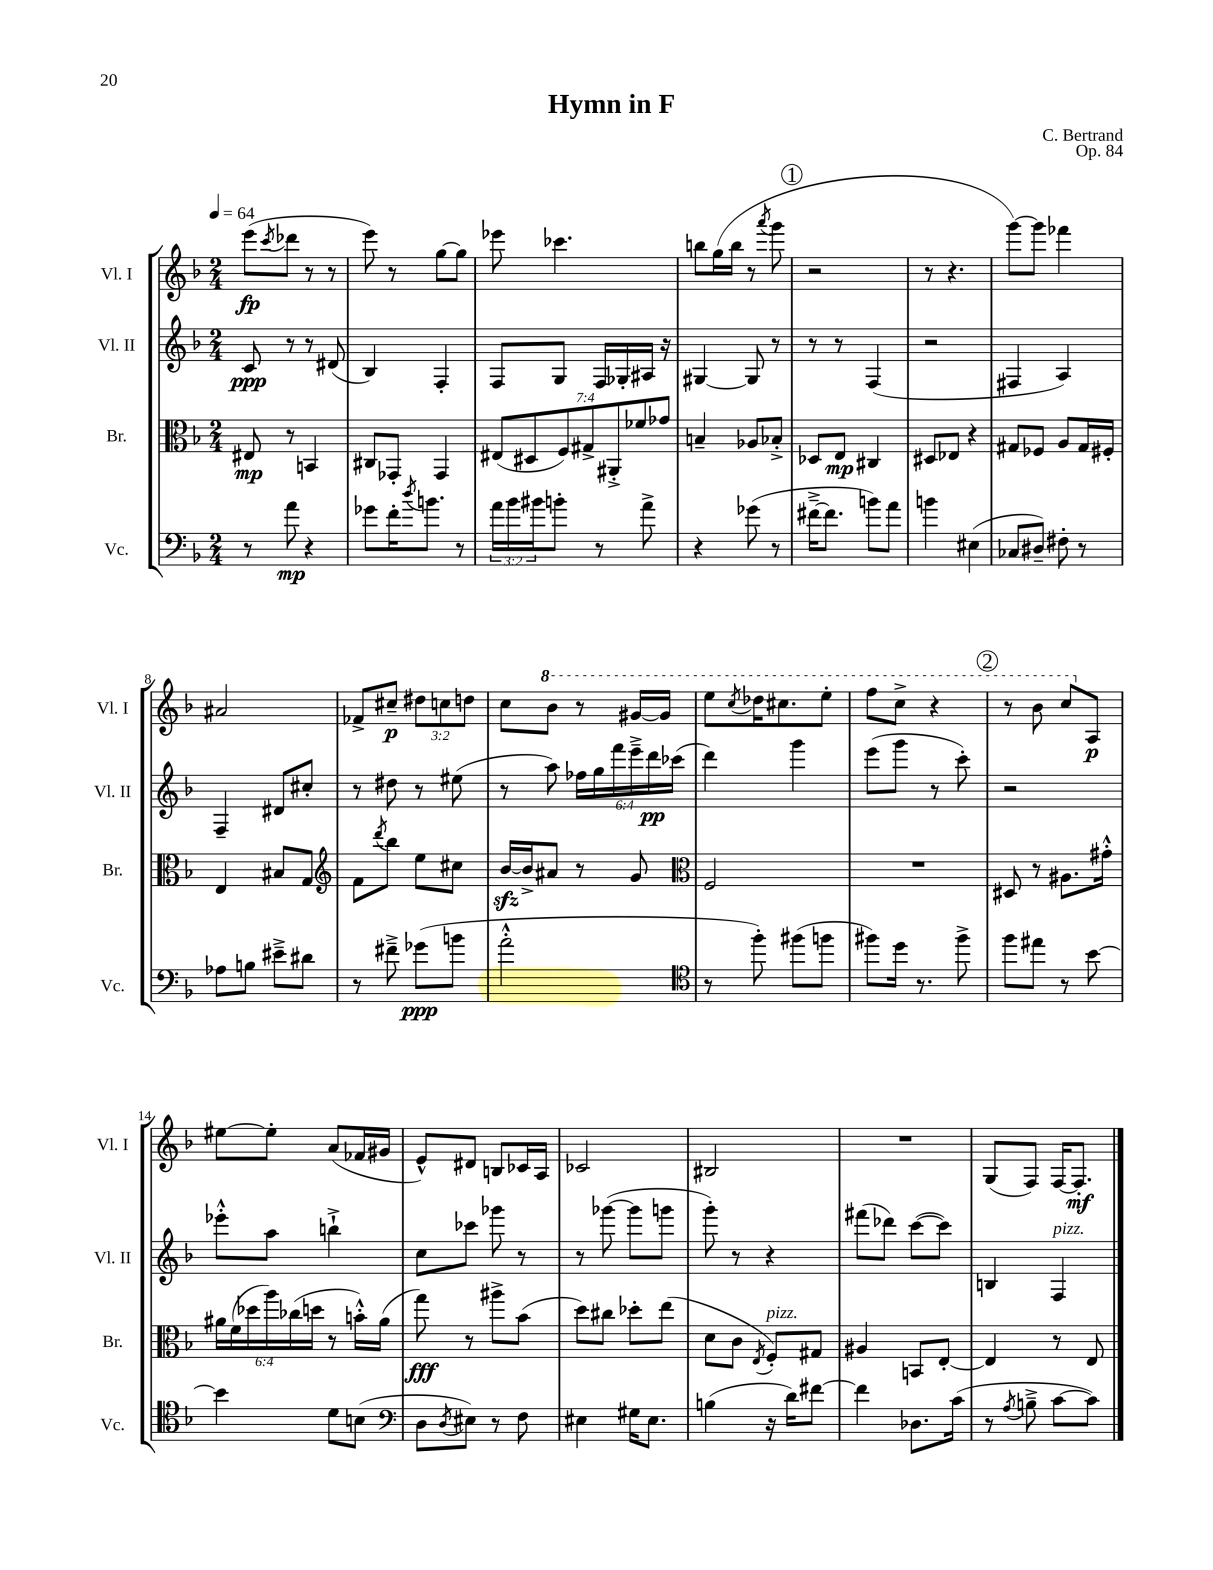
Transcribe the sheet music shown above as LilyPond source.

\header { title = "Hymn in F" composer = "C. Bertrand" opus = "Op. 84" }
<<
\new StaffGroup <<
\new Staff = "s0" \with { instrumentName = "Vl. I" shortInstrumentName = "Vl. I" } {
    \clef treble \key f \major \numericTimeSignature \time 2/4 \override Staff.TupletNumber.text = #tuplet-number::calc-fraction-text \tempo 4 = 64
    e'''8\fp( \acciaccatura { c'''8 } des'''8 r8 r8 |
    e'''8) r8 g''8~ g''8 |
    ees'''8 ces'''4. |
    b''8 g''16( b''16 r8 \acciaccatura { a'''8 } g'''8 |
    \mark \markup { \circle "1" } r2 |
    r8 r4. |
    g'''8~) g'''8 fes'''4 |
    ais'2 |
    fes'8-> cis''8--\p \tuplet 3/2 { dis''8 c''8 d''8 } |
    c''8 \ottava #1 bes''8 r8 gis''16~ gis''16 |
    e'''8 \acciaccatura { c'''8 } des'''16 cis'''8. e'''8-. |
    f'''8 c'''8-> r4 |
    \mark \markup { \circle "2" } r8 bes''8 c'''8 \ottava #0 a8\p |
    eis''8~ eis''8-. a'8( fes'16 gis'16 |
    e'8-^) dis'8 b8 ces'16 a16 |
    ces'2 |
    bis2 |
    R2 |
    g8( f8) f16~ f8.-.\mf \bar "|." |
}
\new Staff = "s1" \with { instrumentName = "Vl. II" shortInstrumentName = "Vl. II" } {
    \clef treble \key f \major \numericTimeSignature \time 2/4 \override Staff.TupletNumber.text = #tuplet-number::calc-fraction-text
    c'8\ppp r8 r8 dis'8( |
    bes4) f4-. |
    f8 g8 f16 ges16-. ais16 r16 |
    gis4~ gis8 r8 |
    \mark \markup { \circle "1" } r8 r8 f4( |
    r2 |
    fis4 a4) |
    f4-- dis'8 cis''8-. |
    r8 dis''8 r8 eis''8( |
    r8 a''8) \tuplet 6/4 { fes''16 g''16 f'''16 e'''16---> d'''16\pp ces'''16( } |
    d'''4) g'''4 |
    e'''8( g'''8 r8 c'''8-.) |
    \mark \markup { \circle "2" } r2 |
    ees'''8-.-^ a''8 b''4-!-> |
    c''8 ces'''8 ges'''8 r8 |
    r8 ges'''8~( ges'''8 g'''8 |
    g'''8-.) r8 r4 |
    fis'''8( des'''8) c'''8~( c'''8) |
    b4 f4^\markup { \italic "pizz." } \bar "|." |
}
\new Staff = "s2" \with { instrumentName = "Br." shortInstrumentName = "Br." } {
    \clef alto \key f \major \numericTimeSignature \time 2/4 \override Staff.TupletNumber.text = #tuplet-number::calc-fraction-text
    eis8\mp r8 b,4 |
    cis8 ges,8-. ges,4 |
    \tuplet 7/4 { eis8( dis8 f8) gis8-> ais,8-.-> fes'8 ges'8 } |
    b4-- aes8 bes8-.-> |
    \mark \markup { \circle "1" } des8 e8\mp cis4 |
    dis8 ees8 r4 |
    gis8 fes8 a8 gis16 fis16-. |
    e4 bis8 g8 |
    \clef treble f'8 \acciaccatura { d'''8 } bes''8 e''8 cis''8 |
    bes'16~\sfz bes'16-> ais'8 r8 g'8 |
    \clef alto f2 |
    R2 |
    \mark \markup { \circle "2" } dis8 r8 ais8. gis'16-.-^ |
    \tuplet 6/4 { ais'16 f'16( des''16 a''16) ces''16( d''16 } r8 b'16-.-^) ais'16( |
    g''8\fff) r8 ais''8-> bes'8( |
    d''8) cis''8 des''8-. e''8( |
    d'8 c'8 \acciaccatura { e8 } f8-.^\markup { \italic "pizz." }) gis8 |
    ais4 b,8 e8~-. |
    e4 r8 e8 \bar "|." |
}
\new Staff = "s3" \with { instrumentName = "Vc." shortInstrumentName = "Vc." } {
    \clef bass \key f \major \numericTimeSignature \time 2/4 \override Staff.TupletNumber.text = #tuplet-number::calc-fraction-text
    r8 a'8\mp r4 |
    ges'8 f'16-. \acciaccatura { d''8 } b'8. r8 |
    \tuplet 3/2 { a'16 bes'16 bis'16 } b'8-. r8 a'8-> |
    r4 ges'8( r8 |
    \mark \markup { \circle "1" } fis'16~---> fis'8. b'8) a'8 |
    b'4 eis4( |
    ces8 dis8--) fis8-. r8 |
    aes8 b8 eis'8---> dis'8 |
    r8 fis'8---> ges'8\ppp( b'8 |
    a'2-.-^ |
    \clef tenor r8 f''8-.) fis''8( f''8 |
    fis''8) d''16 r8. fis''8-> |
    \mark \markup { \circle "2" } f''8 eis''8 r8 bes'8~ |
    bes'4 d'8 b8( |
    \clef bass d8 \acciaccatura { d8 } eis8) r8 f8 |
    eis4 gis16 eis8. |
    b4( r16 d'16) fis'8~ |
    fis'4 des8. c'16( |
    r8 \acciaccatura { a8 } b8---> c'8~ c'8) \bar "|." |
}
>>
>>
